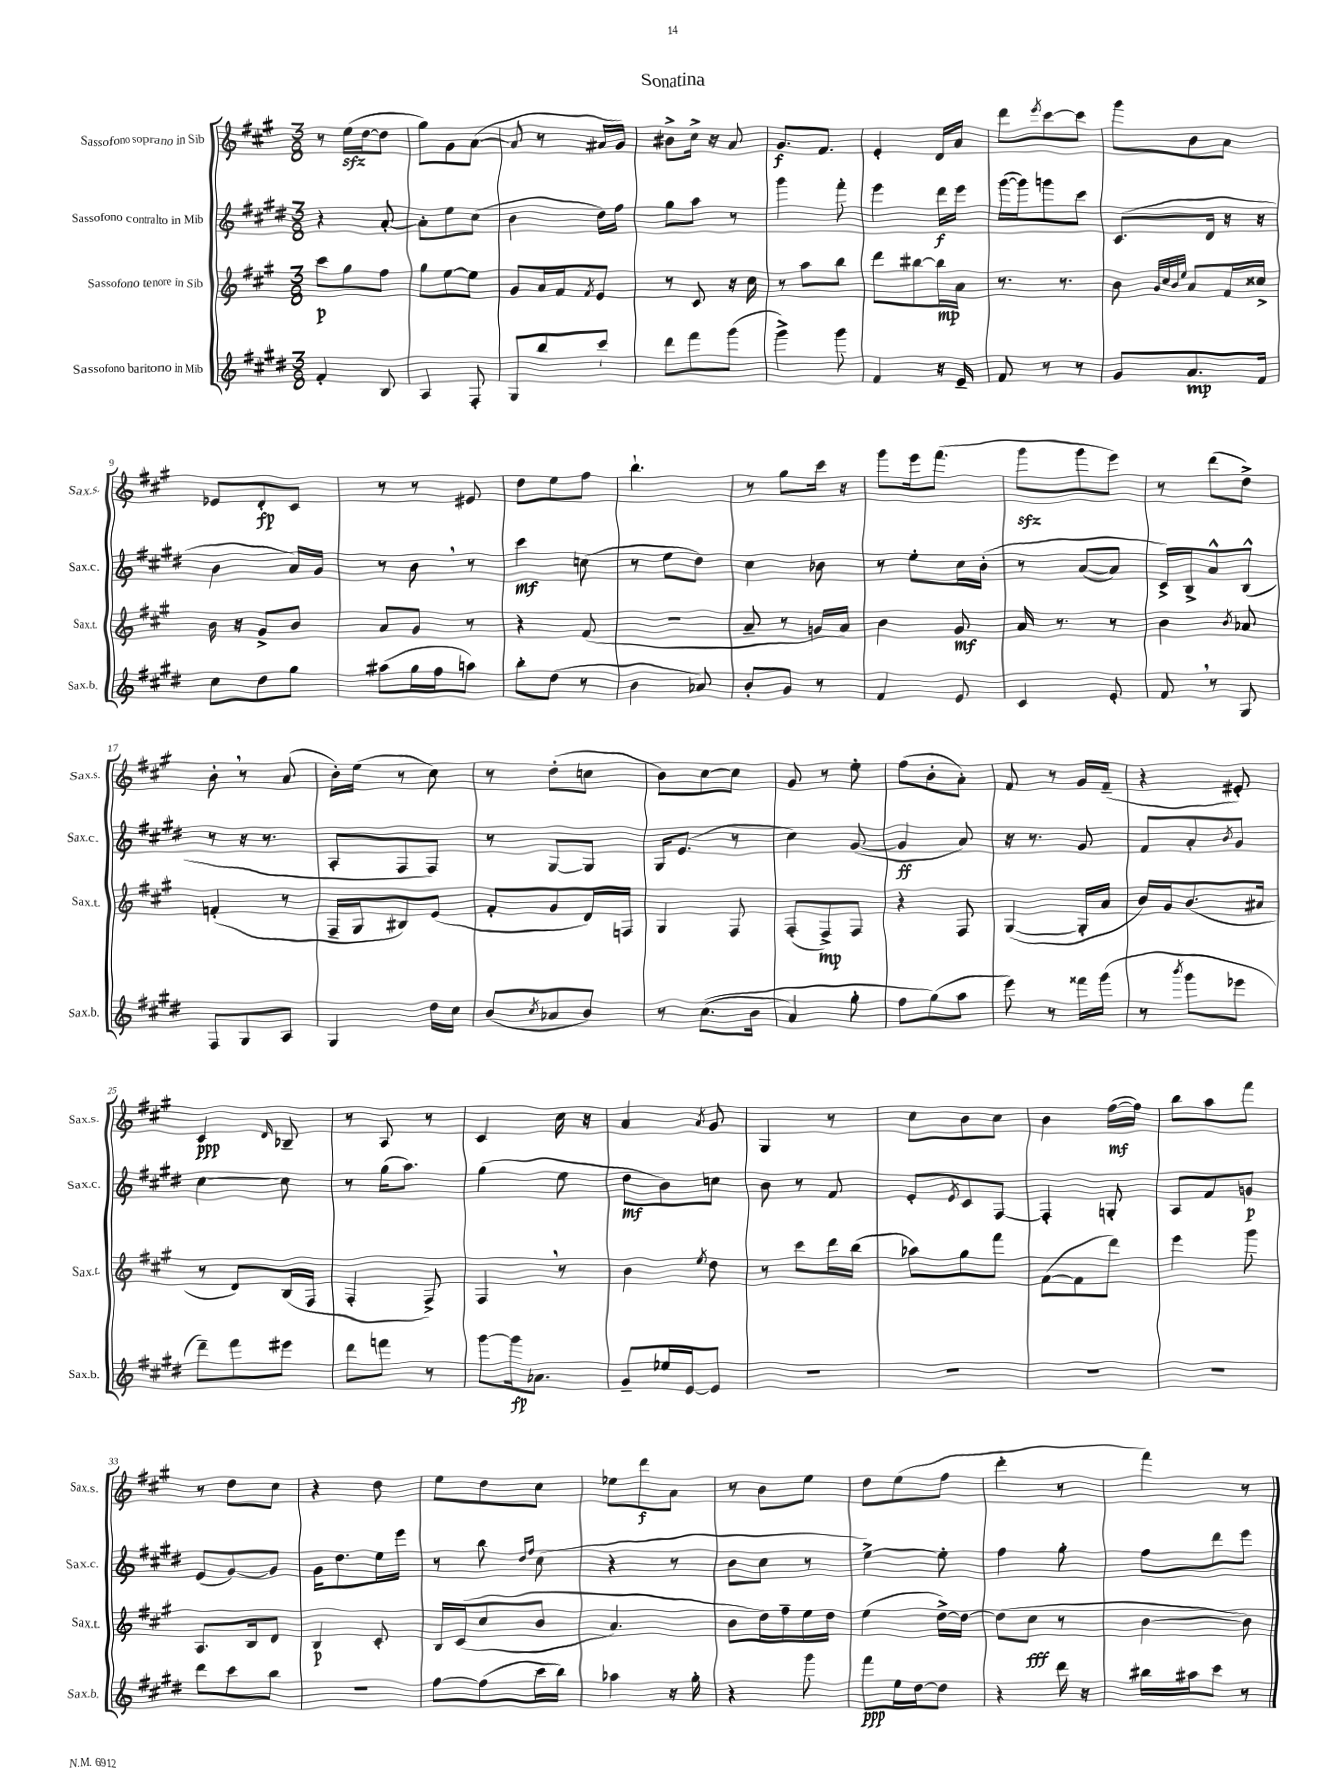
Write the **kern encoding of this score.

**kern	**dynam	**kern	**dynam	**kern	**dynam	**kern	**dynam
*part4	*part4	*part3	*part3	*part2	*part2	*part1	*part1
*staff4	*staff4	*staff3	*staff3	*staff2	*staff2	*staff1	*staff1
*I"Sassofono baritono in Mib	*	*I"Sassofono tenore in Sib	*	*I"Sassofono contralto in Mib	*	*I"Sassofono soprano in Sib	*
*I'Sax.b.	*	*I'Sax.t.	*	*I'Sax.c.	*	*I'Sax.s.	*
*clefG2	*	*clefG2	*	*clefG2	*	*clefG2	*
*k[f#c#g#d#]	*	*k[f#c#g#]	*	*k[f#c#g#d#]	*	*k[f#c#g#]	*
*M3/8	*	*M3/8	*	*M3/8	*	*M3/8	*
=1	=1	=1	=1	=1	=1	=1	=1
4f#'/	.	8ccc#\L	p	4r	.	8r	.
.	.	8gg#\	.	.	.	(16eezz\LL	.
.	.	.	.	.	.	[16dd\J	.
8B/	.	8ff#\J	.	[8a'/	.	8dd\J]	.
=2	=2	=2	=2	=2	=2	=2	=2
4A/	.	8gg#\L	.	8a'\L]	.	8gg#\L)	.
.	.	[8ee\	.	8ee\	.	8g#\	.
8F#'/	.	8ee\J]	.	(8cc#\J	.	([8a\J	.
=3	=3	=3	=3	=3	=3	=3	=3
8G#/L	.	8g#/L	.	4b\	.	8a/]	.
8bb/	.	16a/L	.	.	.	8r	.
.	.	16f#/J	.	.	.	.	.
.	.	8qf#/	.	.	.	.	.
8ccc#`/J	.	8e/J	.	16dd#\LL)	.	16a#X/LL	.
.	.	.	.	16ff#\JJ	.	16g#/JJ)	.
=4	=4	=4	=4	=4	=4	=4	=4
8ddd#\L	.	8r	.	8gg#\L	.	8b#X^\L	.
8fff#\	.	8c#/	.	8aa\J	.	16cc#^\Jk	.
.	.	.	.	.	.	16r	.
(8ggg#\J	.	16r	.	8r	.	8a/	.
.	.	16cc#\	.	.	.	.	.
=5	=5	=5	=5	=5	=5	=5	=5
4ggg#^\)	.	8r	.	4ggg#\	.	8.g#/L	f
.	.	8aa\L	.	.	.	.	.
.	.	.	.	.	.	8.f#/J	.
8ggg#\	.	8bb\J	.	8fff#'\	.	.	.
=6	=6	=6	=6	=6	=6	=6	=6
4f#/	.	8ddd\L	.	4eee\	.	4e'/	.
.	.	[8bb#X\	.	.	.	.	.
16r	.	16bb#\L]	mp	16ddd#\LL	f	16d/LL	.
16e~/	.	16a\JJ	.	16eee\JJ	.	16a/JJ	.
=7	=7	=7	=7	=7	=7	=7	=7
8f#/	.	8.r	.	([16ggg#\LL	.	8ddd\L	.
.	.	.	.	16ggg#\J])	.	.	.
.	.	.	.	.	.	8qeee/	.
8r	.	.	.	8gggn\	.	[8ccc#\	.
.	.	8.r	.	.	.	.	.
8r	.	.	.	8ccc#\J	.	8ccc#\J]	.
=8	=8	=8	=8	=8	=8	=8	=8
8g#/L	.	8b\	.	(8.c#/L	.	8ggg#\L	.
.	.	32qqg#/LLL	.	.	.	.	.
.	.	32qqcc#/	.	.	.	.	.
.	.	32qqb/	.	.	.	.	.
.	.	32qqee/JJJ	.	.	.	.	.
8.a/	mp	8a/L	.	.	.	8b\	.
.	.	.	.	16d#/Jk	.	.	.
.	.	16f#/L	.	16r	.	8a\J	.
16f#/Jk	.	16cc##X^/JJ	.	16r	.	.	.
!!LO:LB:g=z
=9	=9	=9	=9	=9	=9	=9	=9
8cc#\L	.	16b\	.	4b\	.	8e-X/L	.
.	.	16r	.	.	.	.	.
8dd#\	.	8g#^/L	.	.	.	8d'/	fp
8gg#\J	.	8b/J	.	16a/LL)	.	8c#/J	.
.	.	.	.	16g#/JJ	.	.	.
=10	=10	=10	=10	=10	=10	=10	=10
(8aa#X\L	.	8a/L	.	8r	.	8r	.
16gg#\L	.	8g#/J	.	8b,\	.	8r	.
16ff#\J	.	.	.	.	.	.	.
8aan\J)	.	8r	.	8r	.	8e#X/	.
=11	=11	=11	=11	=11	=11	=11	=11
8bb'\L	.	4r	.	4ccc#\	mf	8dd\L	.
(8dd#\J	.	.	.	.	.	8ee\	.
8r	.	(8f#/	.	(8ccn\	.	8ff#\J	.
=12	=12	=12	=12	=12	=12	=12	=12
4b\	.	4.r	.	8r	.	4.bb`\	.
.	.	.	.	8ee\L	.	.	.
8a-X/)	.	.	.	8dd#\J)	.	.	.
=13	=13	=13	=13	=13	=13	=13	=13
8b'/L	.	8a~/	.	4cc#\	.	8r	.
8g#/J	.	8r	.	.	.	8gg#\L	.
8r	.	16gn/LL	.	8b-X\	.	16ccc#\Jk	.
.	.	16a/JJ)	.	.	.	16r	.
=14	=14	=14	=14	=14	=14	=14	=14
4f#/	.	4b\	.	8r	.	8ggg#\L	.
.	.	.	.	8ee'\L	.	16eee\k	.
.	.	.	.	.	.	(8.fff#\J	.
8e/	.	8g#/	mf	16cc#\L	.	.	.
.	.	.	.	(16b'\JJ	.	.	.
=15	=15	=15	=15	=15	=15	=15	=15
4c#/	.	16a/	.	8r	.	8ggg#zz\L	.
.	.	8.r	.	.	.	.	.
.	.	.	.	([8a/L	.	8ggg#\	.
8e'/	.	8r	.	8a/J])	.	8eee\J)	.
=16	=16	=16	=16	=16	=16	=16	=16
8f#,/	.	4b\	.	16c#^/LL)	.	8r	.
.	.	.	.	16B^/J	.	.	.
8r	.	.	.	8a^^/	.	(8ddd\L	.
.	.	8qb/	.	.	.	.	.
8G#/	.	8a-X/	.	(8B^^/J	.	8dd^\J)	.
!!LO:LB:g=z
=17	=17	=17	=17	=17	=17	=17	=17
8F#/L	.	(4fn'/	.	8r	.	8b',\	.
8G#/	.	.	.	16r	.	8r	.
.	.	.	.	8.r	.	.	.
8A/J	.	8r	.	.	.	(8a/	.
=18	=18	=18	=18	=18	=18	=18	=18
4G#/	.	16F#~/LL	.	8A'/L	.	16b'\LL)	.
.	.	16G#/J	.	.	.	(16ee\JJ	.
.	.	8B#X/)	.	8F#/	.	8r	.
16dd#\LL	.	(8e/J	.	8F#/J)	.	8cc#\)	.
16cc#\JJ	.	.	.	.	.	.	.
=19	=19	=19	=19	=19	=19	=19	=19
(8b/L	.	8f#'/L	.	8r	.	8r	.
8qcc#/	.	.	.	.	.	.	.
8a-X/	.	8g#/	.	[8G#/L	.	(8dd'\L	.
8b/J)	.	16d/L)	.	8G#/J]	.	8ccn\J	.
.	.	16Fn/JJ	.	.	.	.	.
=20	=20	=20	=20	=20	=20	=20	=20
8r	.	4G#/	.	16G#/KL	.	8b\L)	.
.	.	.	.	(8.e/J	.	.	.
((8.cc#\L	.	.	.	.	.	[8cc#\	.
.	.	8F#/	.	8r	.	8cc#\J]	.
16b\Jk	.	.	.	.	.	.	.
=21	=21	=21	=21	=21	=21	=21	=21
4a/)	.	(8F#'/L	.	4cc#\)	.	8g#/	.
.	.	8F#^/)	mp	.	.	8r	.
8gg#'\	.	8F#/J	.	([8g#/	.	8ee'\	.
=22	=22	=22	=22	=22	=22	=22	=22
8ff#\L	.	4r	.	4g#/]	ff	(8ff#\L	.
(8gg#\)	.	.	.	.	.	8b'\	.
8aa\J	.	8F#/	.	8a/)	.	8a'\J)	.
=23	=23	=23	=23	=23	=23	=23	=23
8eee\)	.	([4G#/	.	16r	.	8f#/	.
.	.	.	.	8.r	.	.	.
8r	.	.	.	.	.	8r	.
16fff##X\LL	.	16G#'/LL]	.	8g#/	.	16g#/LL	.
(16ggg#\JJ	.	16a/JJ	.	.	.	(16f#~/JJ	.
=24	=24	=24	=24	=24	=24	=24	=24
8r	.	16b/LL)	.	8f#/L	.	4r	.
.	.	16g#/J	.	.	.	.	.
8qbbb/	.	.	.	.	.	.	.
8ggg#\L	.	(8.b/	.	8a'/	.	.	.
.	.	.	.	8qb/	.	.	.
8eee-X\J	.	.	.	8g#/J	.	8e#X'/)	.
.	.	16a#X/Jk	.	.	.	.	.
!!LO:LB:g=z
=25	=25	=25	=25	=25	=25	=25	=25
8ddd#~\L)	.	8r	.	[4cc#\	.	4c#/	ppp
8fff#\	.	8d/L)	.	.	.	.	.
.	.	.	.	.	.	16qqd/	.
8eee#X\J	.	(16B/L	.	8cc#\]	.	8B-X~/	.
.	.	16F#/JJ	.	.	.	.	.
=26	=26	=26	=26	=26	=26	=26	=26
8ddd#\L	.	4F#'/	.	8r	.	8r	.
8fffn\J	.	.	.	(16gg#\KL	.	8A/	.
.	.	.	.	8.aa\J)	.	.	.
8r	.	8F#^/)	.	.	.	8r	.
=27	=27	=27	=27	=27	=27	=27	=27
[8ggg#\L	.	4F#,/	.	(4gg#\	.	4c#/	.
16ggg#\k]	fp	.	.	.	.	.	.
8.a-X\J	.	.	.	.	.	.	.
.	.	8r	.	8ee\	.	16cc#\	.
.	.	.	.	.	.	16r	.
=28	=28	=28	=28	=28	=28	=28	=28
8g#~/L	.	4b\	.	8dd#\L	mf	4a/	.
16ee-X/L	.	.	.	8b\)	.	.	.
[16e/J	.	.	.	.	.	.	.
.	.	8qee/	.	.	.	8qa/	.
8e/J]	.	8dd\	.	8ccn\J	.	8g#/	.
=29	=29	=29	=29	=29	=29	=29	=29
4.r	.	8r	.	8b\	.	4G#/	.
.	.	8ccc#\L	.	8r	.	.	.
.	.	16ddd\L	.	8f#/	.	8r	.
.	.	(16bb\JJ	.	.	.	.	.
=30	=30	=30	=30	=30	=30	=30	=30
4.r	.	8aa-X\L)	.	8e'/L	.	8cc#\L	.
.	.	.	.	8qe/	.	.	.
.	.	8gg#\	.	8c#/	.	8b\	.
.	.	8fff#\J	.	[8F#/J	.	8cc#\J	.
=31	=31	=31	=31	=31	=31	=31	=31
4.r	.	([8f#\L	.	4F#'/]	.	4b\	.
.	.	8f#\]	.	.	.	.	.
.	.	8ddd\J)	.	8Gn'/	.	([16ff#\LL	mf
.	.	.	.	.	.	16ff#\JJ])	.
=32	=32	=32	=32	=32	=32	=32	=32
4.r	.	4eee\	.	8A/L	.	8bb\L	.
.	.	.	.	8f#/	.	8aa\	.
.	.	8ggg#\	.	8gn/J	p	8fff#\J	.
!!LO:LB:g=z
=33	=33	=33	=33	=33	=33	=33	=33
8ddd#\L	.	8.A/L	.	(8e/L	.	8r	.
8ccc#\	.	.	.	[8g#/)	.	8dd\L	.
.	.	16B/k	.	.	.	.	.
8bb\J	.	8d/J	.	8g#/J]	.	8cc#\J	.
=34	=34	=34	=34	=34	=34	=34	=34
4.r	.	4B/	p	16g#\KL	.	4r	.
.	.	.	.	8.dd#\	.	.	.
.	.	8c#'/	.	16ee\L	.	8dd\	.
.	.	.	.	16eee\JJ	.	.	.
=35	=35	=35	=35	=35	=35	=35	=35
[8ff#\L	.	16B/LL	.	8r	.	8ee\L	.
.	.	((16c#/J	.	.	.	.	.
(8ff#\]	.	8cc#/	.	8bb\	.	8dd\	.
.	.	.	.	16qqdd#/LL	.	.	.
.	.	.	.	16qqff#/JJ	.	.	.
16ccc#\L	.	8b/J	.	(8cc#\	.	8cc#\J	.
16bb\JJ)	.	.	.	.	.	.	.
=36	=36	=36	=36	=36	=36	=36	=36
4aa-X\	.	4.a/)	.	4r	.	8ee-X\L	.
.	.	.	.	.	.	8ddd\	f
16r	.	.	.	8r	.	8a\J	.
16gg#'\	.	.	.	.	.	.	.
=37	=37	=37	=37	=37	=37	=37	=37
4r	.	8b\L	.	8b\L	.	8r	.
.	.	16dd\L)	.	8cc#\J	.	8b\L	.
.	.	16ff#~\	.	.	.	.	.
8ggg#\	.	16ee\	.	8r	.	8ee\J	.
.	.	16dd\JJ	.	.	.	.	.
=38	=38	=38	=38	=38	=38	=38	=38
8fff#\L	ppp	(4ee\	.	[4ee^\)	.	8dd\L	.
16ee\L	.	.	.	.	.	(8ee\	.
[16dd#\J	.	.	.	.	.	.	.
8dd#\J]	.	[16dd^\LL)	.	8ee'\]	.	8ff#\J	.
.	.	16dd\JJ_	.	.	.	.	.
=39	=39	=39	=39	=39	=39	=39	=39
4r	.	(8dd\L]	.	4ff#\	.	4ddd'\	.
.	.	8cc#\J	fff	.	.	.	.
16ddd#\	.	8r	.	8gg#'\	.	8r	.
16r	.	.	.	.	.	.	.
=40	=40	=40	=40	=40	=40	=40	=40
16bb#X\LL	.	[4b\	.	8ff#\L	.	4fff#\)	.
16aa#X\J	.	.	.	.	.	.	.
8ccc#\J	.	.	.	8ddd#\	.	.	.
8r	.	8b\])	.	8eee\J	.	8r	.
==	==	==	==	==	==	==	==
*-	*-	*-	*-	*-	*-	*-	*-
